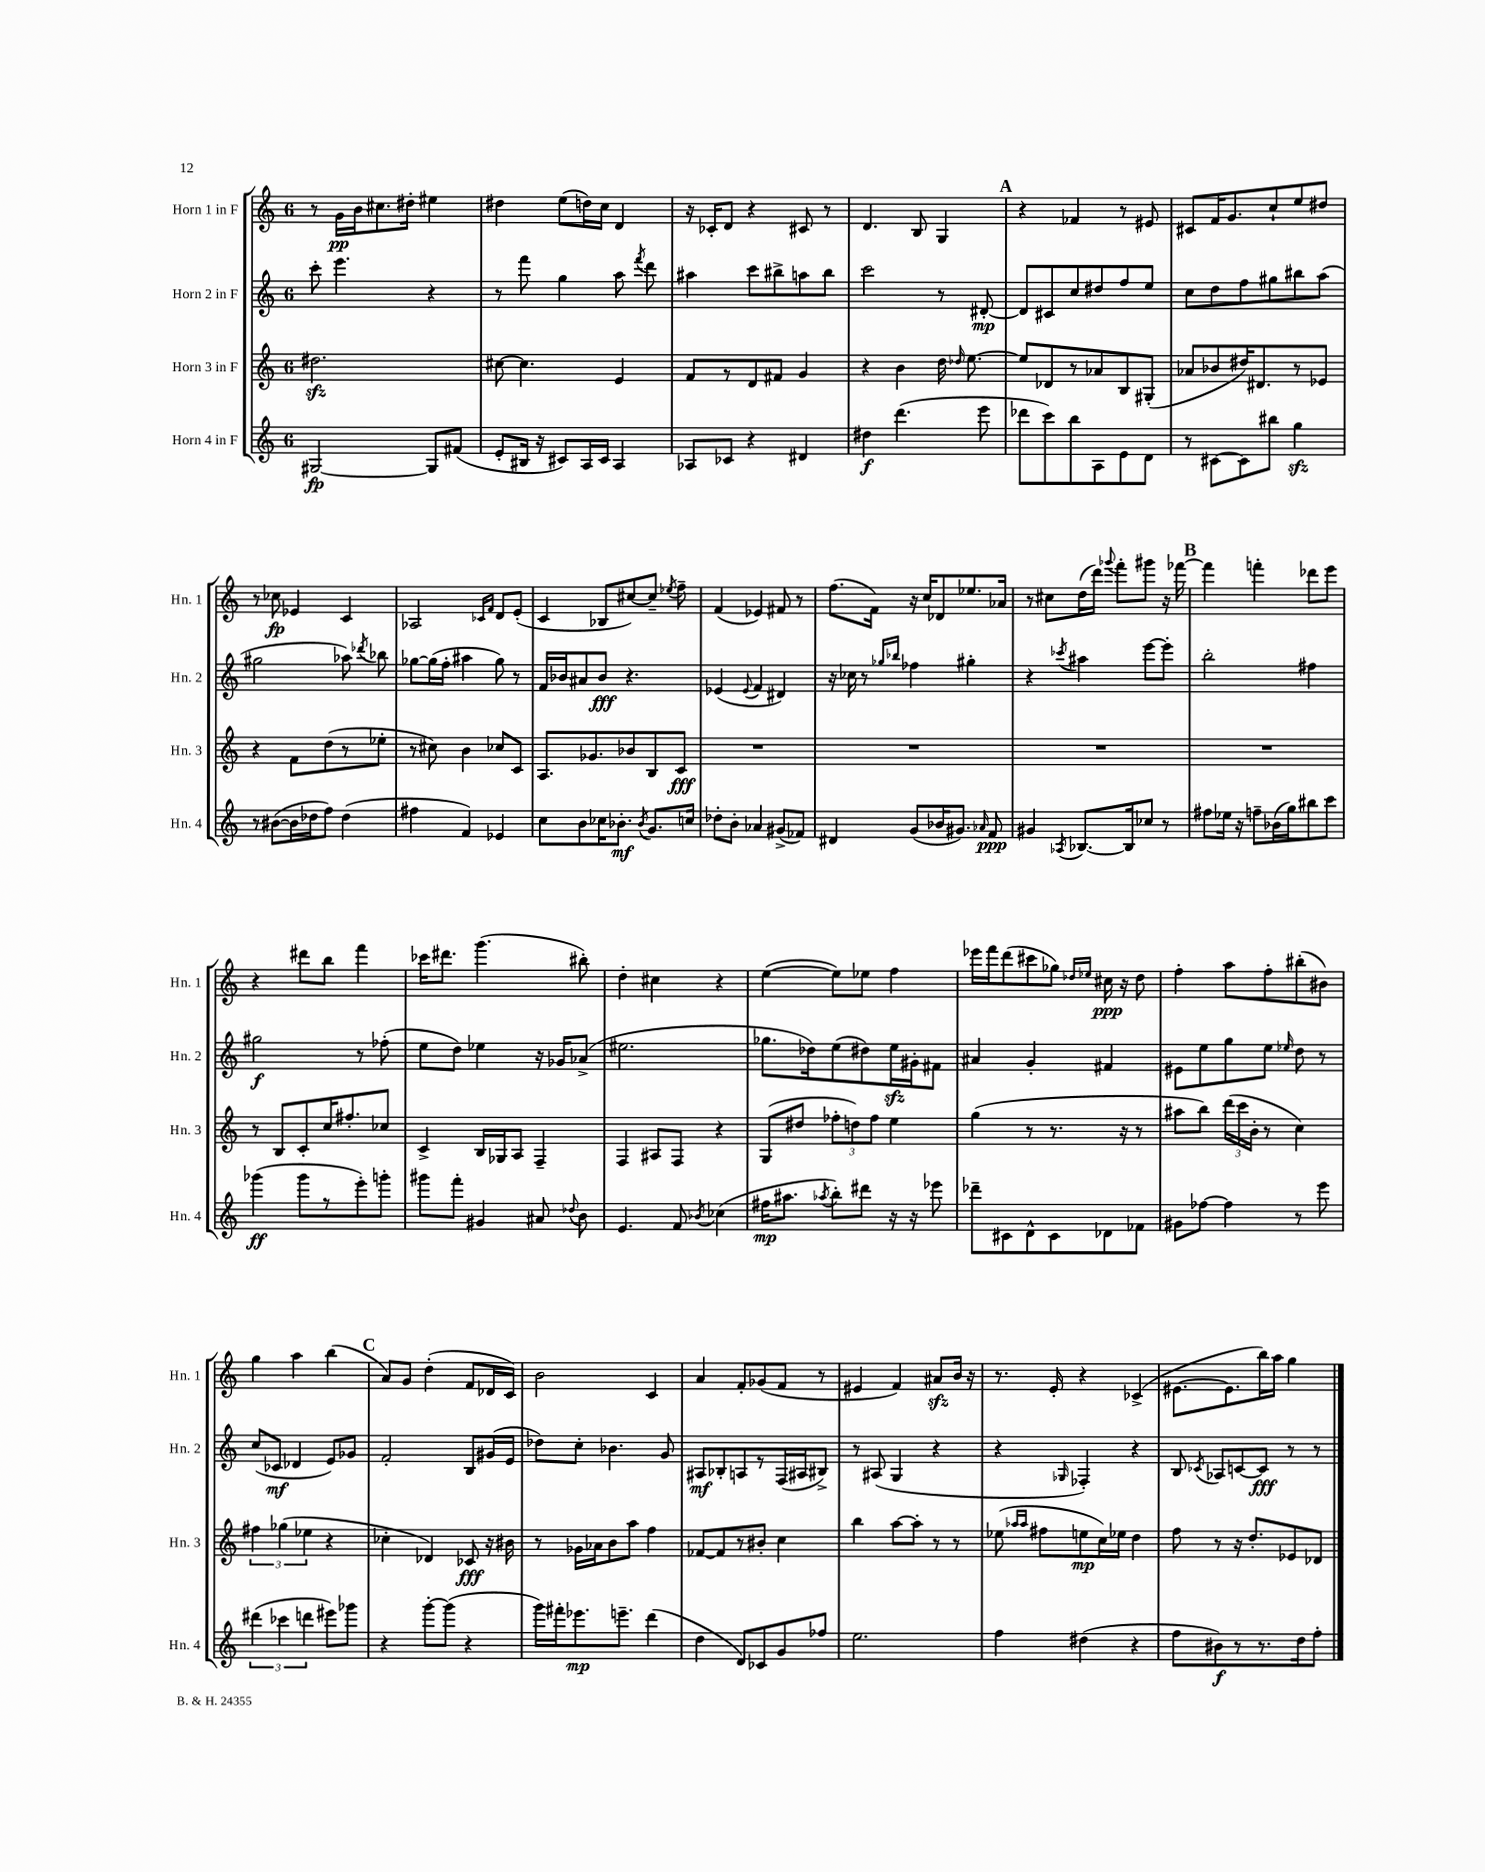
<<
\new StaffGroup <<
\new Staff = "s0" \with { instrumentName = "Horn 1 in F" shortInstrumentName = "Hn. 1" } {
    \clef treble \key c \major \once \override Staff.TimeSignature.style = #'single-digit \time 6/8
    \autoBeamOff r8 g'16[\pp b'16 cis''8. dis''16]-. eis''4 |
    dis''4 e''8[( d''16) c''16] d'4 |
    r16 ces'16[-. d'8] r4 cis'8 r8 |
    d'4. b8 g4 |
    \mark \markup { \bold "A" } r4 fes'4 r8 eis'8 |
    cis'8[ f'16 g'8. c''8-! e''8 dis''8] |
    r8 ces''8\fp ees'4 c'4 |
    aes2 \grace { ces'16[ f'16] } d'8[ e'8]-.( |
    c'4 bes8[ cis''8~) cis''8]-- \acciaccatura { ees''8 } f''8-- |
    f'4( ees'4) fis'8 r8 |
    f''8.[( f'16]) r16 c''16[ des'8 ees''8. aes'16] |
    r8 cis''8[ d''16( d'''16]) \appoggiatura { ges'''8 } f'''8[-. gis'''8] r16 fes'''16~ |
    \mark \markup { \bold "B" } fes'''4 f'''4-. des'''8[ e'''8] |
    r4 dis'''8[ b''8] f'''4 |
    ces'''16[ dis'''8.] g'''4.( bis''8-.) |
    d''4-. cis''4 r4 |
    e''4~( e''8[) ees''8] f''4 |
    ees'''16[ f'''16 d'''8( cis'''8 ges''8]) \grace { des''16[ ees''16] } cis''16\ppp r16 des''8 |
    f''4-. a''8[ f''8-. bis''8-.( bis'8]) |
    g''4 a''4 b''4( |
    \mark \markup { \bold "C" } a'8[) g'8] d''4-.( f'8[ des'16 c'16]) |
    b'2 c'4 |
    a'4 f'8[-. ges'8( f'8] r8 |
    eis'4 f'4) ais'8[\sfz b'16] r16 |
    r8. e'16-. r4 ces'4->( |
    eis'8.[~ eis'8. b''16) a''16] g''4 \bar "|." |
}
\new Staff = "s1" \with { instrumentName = "Horn 2 in F" shortInstrumentName = "Hn. 2" } {
    \clef treble \key c \major \once \override Staff.TimeSignature.style = #'single-digit \time 6/8
    \autoBeamOff c'''8-. e'''4. r4 |
    r8 f'''8 g''4 a''8 \acciaccatura { f'''8 } d'''8 |
    ais''4 c'''8[ bis''8-> a''8 bis''8] |
    c'''2 r8 dis'8~-.\mp |
    \mark \markup { \bold "A" } dis'8[ cis'8 c''8 dis''8 f''8 e''8] |
    c''8[ d''8 f''8 gis''8 bis''8 a''8]( |
    gis''2 aes''8) \acciaccatura { des'''8 } bes''8 |
    ges''8[~ ges''16( f''16]-. ais''4 ges''8) r8 |
    f'16[ bes'16 ais'8 bes'8]\fff r4. |
    ees'4( \appoggiatura { ees'8 } f'4 dis'4) |
    r16 ces''16 r8 \grace { ges''16[ bes''16] } fes''4 gis''4-. |
    r4 \acciaccatura { ces'''8 } ais''4 e'''8[~ e'''8]-. |
    \mark \markup { \bold "B" } b''2-. fis''4 |
    gis''2\f r8 fes''8-.( |
    e''8[ d''8]) ees''4 r16 ges'16[ aes'8]->( |
    eis''2. |
    ges''8.[ des''16) e''8( dis''8) e''16\sfz gis'16-. fis'8] |
    ais'4 g'4-. fis'4 |
    eis'8[ e''8 g''8 e''8] \grace { ees''16 } d''8 r8 |
    c''8[( ces'8]\mf des'4 e'8[) ges'8] |
    \mark \markup { \bold "C" } f'2-. b8[ gis'16( e'16] |
    des''8[) c''8]-. bes'4. g'8 |
    ais8[\mf bes8-. a8 r8 f16( ais16 bis8]->) |
    r8 ais8( g4 r4 |
    r4 \grace { ges16 } fes4-.) r4 |
    b8 \acciaccatura { ces'8 } aes8[ c'8~ c'8]\fff r8 r8 \bar "|." |
}
\new Staff = "s2" \with { instrumentName = "Horn 3 in F" shortInstrumentName = "Hn. 3" } {
    \clef treble \key c \major \once \override Staff.TimeSignature.style = #'single-digit \time 6/8
    \autoBeamOff dis''2.\sfz |
    cis''8~ cis''4. e'4 |
    f'8[ r8 d'8 fis'8] g'4 |
    r4 b'4 d''16 \grace { des''16 } e''8.~ |
    \mark \markup { \bold "A" } e''8[ des'8 r8 aes'8 b8 gis8]-.( |
    aes'8[ bes'8 dis''16) dis'8. r8 ees'8] |
    r4 f'8[ d''8( r8 ees''8]-. |
    r8 cis''8) b'4 ces''8[ c'8] |
    a8.[ ges'8. bes'8 b8 c'8]\fff |
    R2. |
    R2. |
    R2. |
    \mark \markup { \bold "B" } R2. |
    r8 b8[ c'8-. c''16 fis''8.-. ces''8] |
    c'4-> b16[ ges16 a8] f4-- |
    f4 ais8[ f8] r4 |
    g8[( dis''8] \tuplet 3/2 { fes''8[-. d''8) fes''8] } e''4 |
    g''4( r8 r8. r16 r8 |
    ais''8[ b''8]) \tuplet 3/2 { d'''16[( c'''16 b'16]-. } r8 c''4) |
    \tuplet 3/2 { fis''4 ges''4( ees''4 } r4 |
    \mark \markup { \bold "C" } ces''4-. des'4) ces'8\fff r16 bis'16 |
    r8 ges'16[ aes'16 b'8 a''8] f''4 |
    fes'8[~ fes'8 r8 bis'8]-. c''4 |
    b''4 a''8[~ a''8]-. r8 r8 |
    ees''8( \grace { aes''16[ aes''16] } fis''8[ e''8\mp c''16) ees''16] d''4 |
    f''8 r8 r16 d''8.[-. ees'8 des'8] \bar "|." |
}
\new Staff = "s3" \with { instrumentName = "Horn 4 in F" shortInstrumentName = "Hn. 4" } {
    \clef treble \key c \major \once \override Staff.TimeSignature.style = #'single-digit \time 6/8
    \autoBeamOff gis2~\fp gis8[ fis'8]( |
    e'8[-. bis16] r16 cis'8[) a16 cis'16] a4 |
    aes8[ ces'8] r4 dis'4 |
    dis''4\f d'''4.( e'''8 |
    \mark \markup { \bold "A" } des'''8[ c'''8) b''8 a8 e'8 d'8] |
    r8 cis'8[~ cis'8 bis''8] g''4\sfz |
    r8 bis'8[~( bis'16 des''16 f''8]) des''4( |
    fis''4 f'4) ees'4 |
    c''8[ b'8 ces''16 bes'8.]-.\mf \acciaccatura { bes'8 } g'8.[ c''16] |
    des''8[-. b'8]-. aes'4 gis'8[->( fes'8]) |
    dis'4 g'8[( bes'16 gis'8.]) \grace { aes'16 } f'8\ppp |
    gis'4 \acciaccatura { aes8 } bes8.[~ bes16 ces''8] r8 |
    \mark \markup { \bold "B" } fis''8[ ees''16] r16 f''8[-- bes'16( g''16) bis''8 c'''8] |
    ges'''4\ff( ges'''8[ r8 e'''8-.) g'''8]-. |
    gis'''8[ f'''8]-. gis'4 ais'8 \appoggiatura { des''8 } b'8 |
    e'4. f'8 \acciaccatura { bes'8 } ces''4( |
    fis''16[\mp ais''8.] \acciaccatura { aes''8 } b''8[-.) dis'''8] r16 r16 ees'''8 |
    des'''8[-- cis'8 d'8-^ cis'8 des'8 fes'8] |
    gis'8[ fes''8]~ fes''4 r8 e'''8 |
    \tuplet 3/2 { dis'''4( ces'''4 d'''4 } eis'''8[) ges'''8] |
    \mark \markup { \bold "C" } r4 g'''8[~-. g'''8]( r4 |
    g'''16[) fis'''16-. ees'''8.\mp e'''8.]-- d'''4( |
    d''4 d'8[) ces'8 g'8 fes''8] |
    e''2. |
    f''4 dis''4( r4 |
    f''8[ bis'8\f) r8 r8. d''16 f''8]-. \bar "|." |
}
>>
>>
\layout { \context { \Score \remove "Bar_number_engraver" } }
